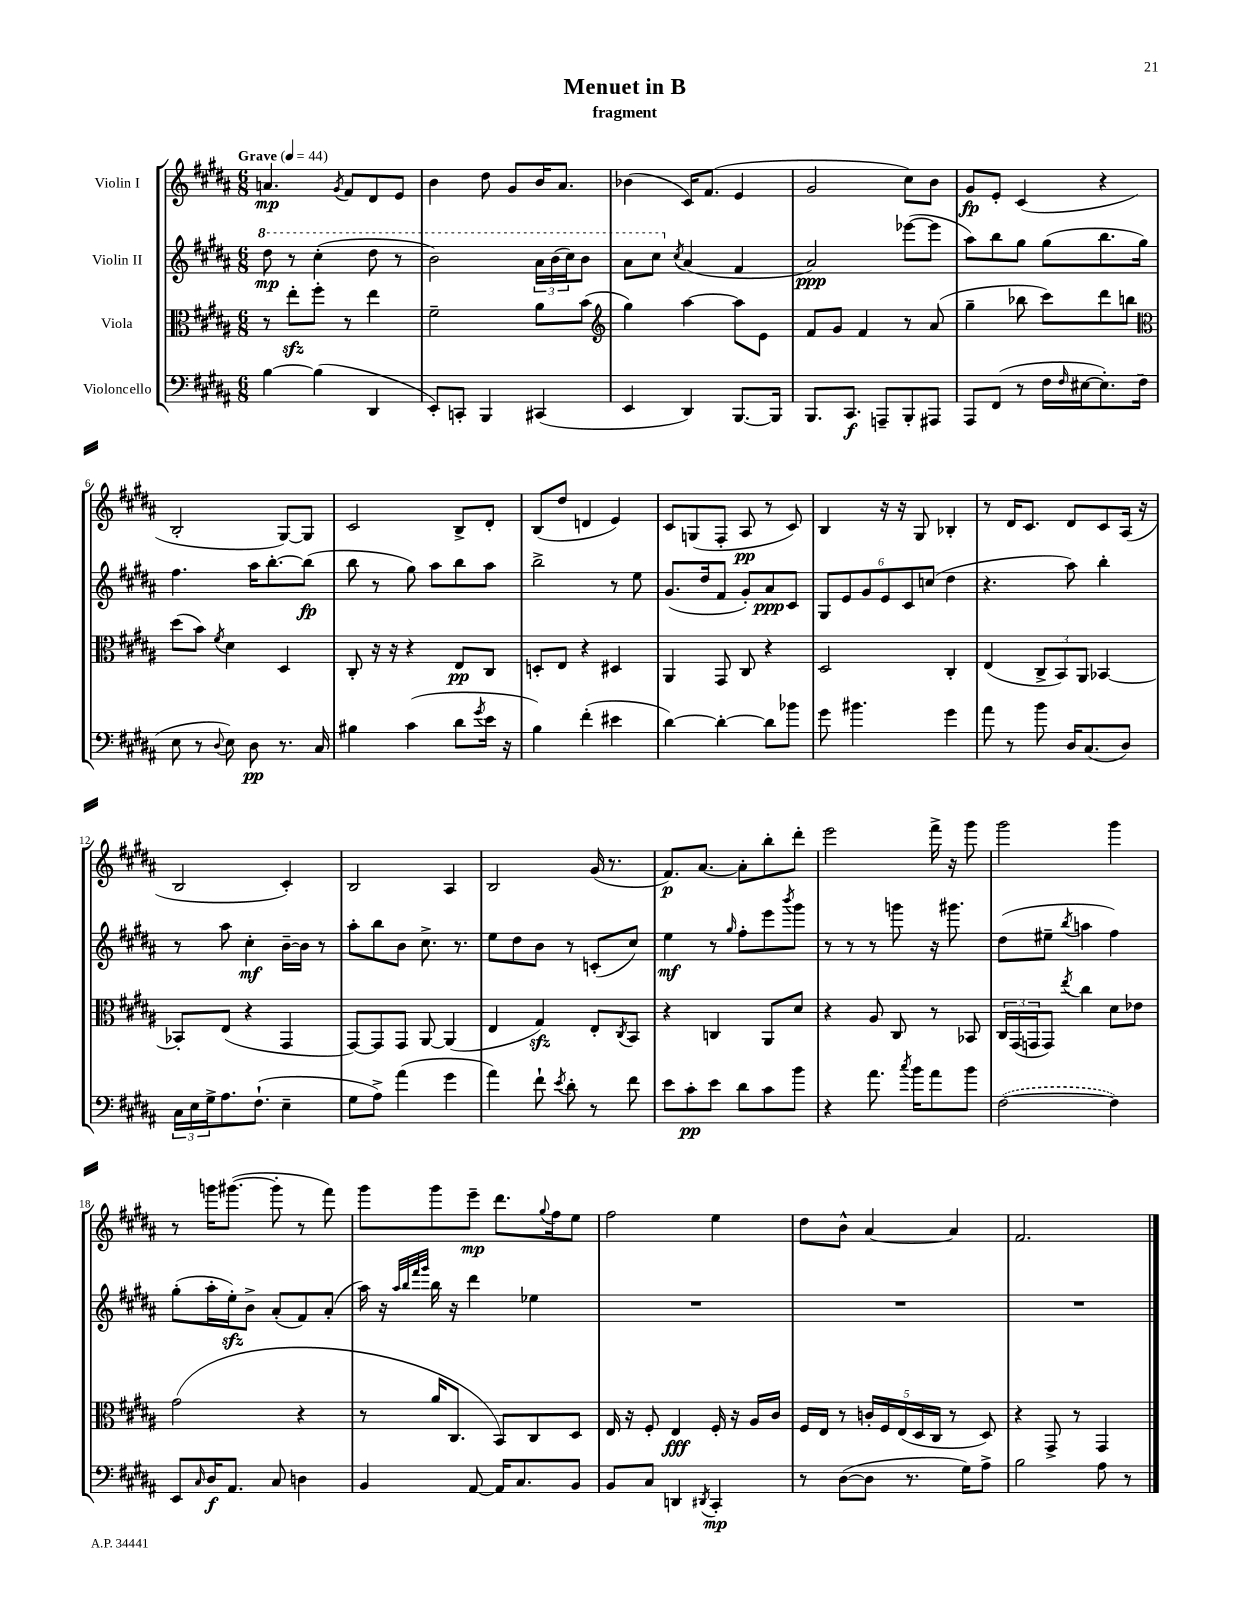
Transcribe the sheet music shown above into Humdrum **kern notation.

**kern	**kern	**kern	**kern
*staff4	*staff3	*staff2	*staff1
*clefF4	*clefC3	*clefG2	*clefG2
*k[f#c#g#d#a#]	*k[f#c#g#d#a#]	*k[f#c#g#d#a#]	*k[f#c#g#d#a#]
*M6/8	*M6/8	*M6/8	*M6/8
*MM44	*MM44	*MM44	*MM44
[4B	8r	8ddd#	4.a
.	8ee'	8r	.
(4B]	8ff#'	(4ccc#'	.
.	.	.	8qg#
.	8r	.	8f#
4DD#	4ee	8ddd#	8d#
.	.	8r	8e
=	=	=	=
8EE')	2f#~	2bb)	4b
8CC'	.	.	.
4BBB	.	.	8dd#
.	.	.	8g#
(4CC#	8a#	24aa#	16b
.	.	(24bb	.
.	.	.	8.a#
.	.	24ccc#)	.
.	(8b	8bb	.
=	=	=	=
*	*clefG2	*	*
4EE	4gg#)	8aa#	(4b-
.	.	8ccc#	.
.	.	8qcc#	.
4DD#)	[4aa#	(4a#	16c#)
.	.	.	(8.f#
[8.BBB	8aa#]	4f#	4e
.	8e	.	.
16BBB]	.	.	.
=	=	=	=
8.BBB	8f#	2a#)	2g#
.	8g#	.	.
8.CC#	.	.	.
.	4f#	.	.
8AAA~	.	.	.
8BBB'	8r	([8eee-	8cc#)
8AAA#	(8a#	8eee-]	8b
=	=	=	=
8AAA#	4gg#~	8aa#)	8g#
(8FF#	.	8bb	8e'
8r	8bb-	8gg#	(4c#
16F#	8ccc#)	(8gg#	.
16qqF#	.	.	.
[16E#	.	.	.
8.E#'])	8ddd#	8.bb	4r
.	8bb	.	.
(16F#	.	16gg#)	.
=	=	=	=
*	*clefC3	*	*
8E	(8dd#	4.ff#	2B'
8r	8b)	.	.
8qqD#	8qf#	.	.
8E)	4d#	.	.
8D#	.	16aa#	.
.	.	[8.bb'	.
8.r	4D#	.	[8G#)
.	.	(8bb]	8G#]
16C#	.	.	.
=	=	=	=
4B#	8C#'	8bb	2c#
.	16r	8r	.
.	16r	.	.
(4c#	4r	8gg#)	.
.	.	8aa#	.
8d#	8E	8bb	8B^
8qg#	.	.	.
16e	8C#	8aa#	8d#'
16r	.	.	.
=	=	=	=
4B)	8D'	2bb^	(8B
.	8E	.	8dd#
(4f#'	4r	.	4d
4e#	4D#	8r	4e)
.	.	8ee	.
=	=	=	=
[4d#)	4AA#	(8.g#	8c#
.	.	.	(8G
.	.	16dd#	.
4d#'_	8GG#	8f#	8F#'
.	8C#	8g#')	8A#
8d#]	4r	8a#	8r
8b-	.	8c#	8c#)
=	=	=	=
8g#	2D#	12G#	4B
.	.	12e	.
4.b#	.	.	.
.	.	12g#	.
.	.	12e	16r
.	.	.	16r
.	.	12c#	.
.	.	.	8G#
.	.	(12cc	.
4g#	4C#'	4dd#	4B-'
=	=	=	=
8a#	(4E	4.r	8r
8r	.	.	16d#
.	.	.	8.c#
8b	12C#^	.	.
.	12BB)	.	.
16D#	.	8aa#)	8d#
.	12AA#	.	.
(8.C#	.	.	.
.	[4BB-	4bb'	8c#
8D#)	.	.	(16A#
.	.	.	16r
=	=	=	=
24C#	8BB-']	8r	2B
24E	.	.	.
24G#^	.	.	.
8.A#	(8E	8aa#	.
.	4r	4cc#'	.
(8.F#`	.	.	.
4E~	4GG#	[16b~	4c#')
.	.	16b]	.
.	.	8r	.
=	=	=	=
8G#	[8GG#)	8aa#'	2B
8A#^)	8GG#]	8bb	.
(4a#	8GG#	8b	.
.	[8AA#	8.cc#^	.
4g#	(4AA#]	.	4A#
.	.	8.r	.
=	=	=	=
4a#)	4E	8ee	2B
.	.	8dd#	.
8f#`	4G#)	8b	.
8qe	.	.	.
8d#'	.	8r	.
8r	8E'	(8c'	(16g#
.	.	.	8.r
.	8qC#	.	.
8f#	8BB	8cc#)	.
=	=	=	=
8e	4r	4ee	8.f#)
8c#'	.	.	.
.	.	.	[8.a#
8e	4C	8r	.
.	.	16qqgg#	.
8d#	.	8ff#'	8a#']
8c#	8AA#	8eee	8bb'
.	.	8qbbb	.
8b	8d#	8ggg#	8ddd#'
=	=	=	=
4r	4r	8r	2eee
.	.	8r	.
8.a#	8A#	8r	.
.	8C#	8ggg	.
8qcc#	.	.	.
16b	.	.	.
8a#	8r	16r	16fff#^
.	.	8.ggg#	16r
8b	8BB-	.	8ggg#
=	=	=	=
([2F#	24C#	(8dd#	2ggg#
.	(24GG#	.	.
.	24GG	.	.
.	8GG)	8ee#~	.
.	8qee	8qbb	.
.	4cc#	4aa	.
4F#])	8d#	4ff#)	4ggg#
.	8e-	.	.
=	=	=	=
8EE	(2g#	(8gg#'	8r
16qqC#	.	.	.
16D#	.	16aa#'	16ggg
8.AA#	.	16ee')	([8.ggg#
.	.	8b^	.
8C#	.	(8a#'	8ggg#']
4D	4r	8f#)	8r
.	.	(8a#'	8fff#)
=	=	=	=
4BB	8r	16aa#)	8ggg#
.	.	16r	.
.	.	32qqaa#	.
.	.	32qqbb	.
.	.	32qqfff#	.
.	.	32qqggg#	.
.	16a#	16bb	8ggg#
.	8.C#	16r	.
[8AA#	.	4ddd#	8eee~
16AA#]	8BB)	.	8.ddd#
8.C#	.	.	.
.	8C#	4ee-	.
.	.	.	8qqgg#
.	.	.	16ff#
8BB	8D#	.	8ee
=	=	=	=
8BB	16E	2.r	2ff#
.	16r	.	.
8C#	8F#'	.	.
4DD	4E	.	.
8qDD#	.	.	.
4CC#'	16F#'	.	4ee
.	16r	.	.
.	16A#	.	.
.	16c#	.	.
=	=	=	=
8r	16F#	2.r	8dd#
.	16E	.	.
([8D#	8r	.	8b^^
8D#]	20c'	.	[4a#
.	20F#	.	.
.	(20E	.	.
8.r	.	.	.
.	20D#	.	.
.	20C#	.	.
.	8r	.	4a#]
16G#)	.	.	.
8A#^	8D#)	.	.
=	=	=	=
2B	4r	2.r	2.f#
.	8GG#^	.	.
.	8r	.	.
8A#	4GG#	.	.
8r	.	.	.
==	==	==	==
*-	*-	*-	*-
